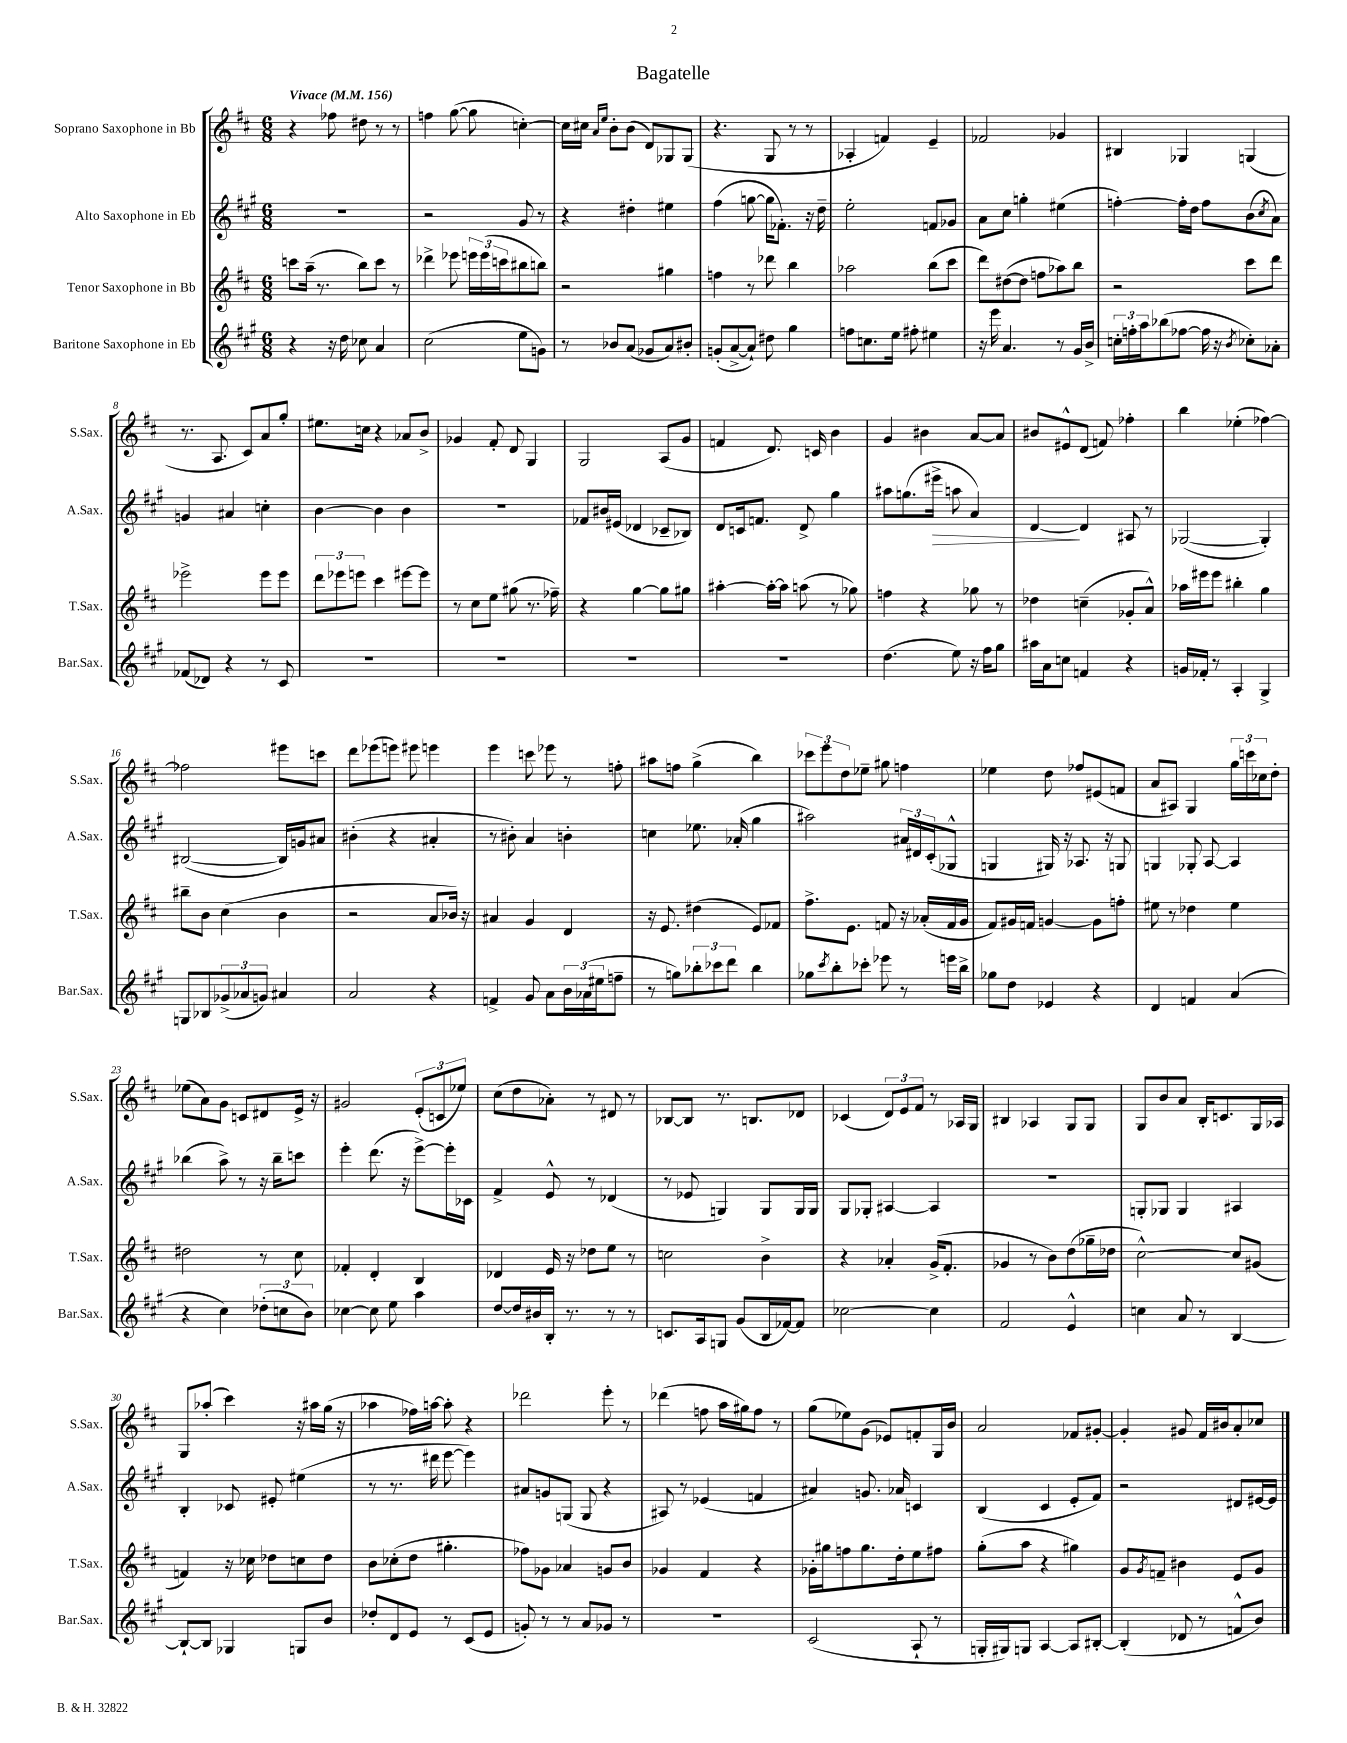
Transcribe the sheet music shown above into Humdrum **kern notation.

**kern	**kern	**kern	**dynam	**kern
*part4	*part3	*part2	*part2	*part1
*staff4	*staff3	*staff2	*staff2	*staff1
*I"Baritone Saxophone in Eb	*I"Tenor Saxophone in Bb	*I"Alto Saxophone in Eb	*	*I"Soprano Saxophone in Bb
*I'Bar.Sax.	*I'T.Sax.	*I'A.Sax.	*	*I'S.Sax.
*clefG2	*clefG2	*clefG2	*	*clefG2
*k[f#c#g#]	*k[f#c#]	*k[f#c#g#]	*	*k[f#c#]
*M6/8	*M6/8	*M6/8	*	*M6/8
*MM156	*MM156	*MM156	*	*MM156
=1	=1	=1	=1	=1
!	!	!	!	!LO:TX:a:B:t=Vivace
4r	8cccn\L	2.r	.	4r
.	(16aa~\Jk	.	.	.
.	8.r	.	.	.
16r	.	.	.	8ff-X\
16dd\	.	.	.	.
8cc-X\	8bb\L)	.	.	8dd#X\
4a/	8ccc\J	.	.	8r
.	8r	.	.	8r
=2	=2	=2	=2	=2
(2cc#\	4ddd-X^\	2r	.	4ffn\
.	8eee-X\	.	.	([8gg\
.	24eeen\LL	.	.	8gg\]
.	(24eee\	.	.	.
.	24cccn\J	.	.	.
8ee\L	8bb#X\	8g#/	.	[4ccn'\)
8gn\J)	8bbn\J)	8r	.	.
=3	=3	=3	=3	=3
8r	2r	4r	.	16cc\LL]
.	.	.	.	16cc#X\JJ
.	.	.	.	16qqa/LL
.	.	.	.	16qqee/JJ
8b-X/L	.	.	.	8b'\L
(8a/J	.	4dd#X'\	.	(8b\J
8g-X/L	.	.	.	8d/L)
8a/)	4gg#X\	4ee#X\	.	8G-X/
8b#X'/J	.	.	.	(8G-/J
=4	=4	=4	=4	=4
(8gn'/L	4ffn\	(4ff#\	.	4.r
[8a^/	.	.	.	.
8a`/J])	8r	[8ggn\	.	.
8dd#X\	8ddd-X\	16gg\KL]	.	8G/
.	.	8.f-X'\J)	.	.
4gg#\	4bb\	.	.	8r
.	.	16r	.	8r
.	.	16dd~\	.	.
=5	=5	=5	=5	=5
8ffn\L	2aa-X\	2ee'\	.	4A-X'/
8.ccn\	.	.	.	.
.	.	.	.	4fn/)
16ee\Jk	.	.	.	.
8ff#X'\	.	.	.	.
4ee#X\	(8bb\L	8fn/L	.	4e~/
.	8ccc#\J	8g-X/J	.	.
=6	=6	=6	=6	=6
16r	8ddd\L)	8a\L	.	2f-X/
16eee\	.	.	.	.
4.a/	([8dd#X\	8cc#\J	.	.
.	8dd#\J]	4ggn'\	.	.
.	8ffn\L	.	.	.
8r	8aa-X\)	(4ee#X\	.	4g-X/
16g#/LL	8bb\J	.	.	.
16b^/JJ	.	.	.	.
=7	=7	=7	=7	=7
24ccn'\LL	2r	[4ffn'\)	.	4B#X/
24ffn'\	.	.	.	.
24aa\J	.	.	.	.
(8bb-X\	.	.	.	.
[8ff-X\J	.	16ff'\LL]	.	4G-X/
.	.	16dd\JJ	.	.
16ff-\]	.	8ff\L	.	.
16r	.	.	.	.
8qb/	.	.	.	.
8cc-X'\L)	8ccc#\L	(8b\	.	(4Gn/
.	.	8qcc#/	.	.
8a-X'\J	8ddd\J	8a\J)	.	.
!!LO:LB:g=z
=8	=8	=8	=8	=8
(8f-X/L	2eee-X^\	4gn/	.	8.r
8d-X/J)	.	.	.	.
.	.	.	.	8.A/
4r	.	4a#X/	.	.
.	.	.	.	8c#/L)
8r	8eee-\L	4ccn'\	.	8a/
8c#/	8eee-\J	.	.	8gg'/J
=9	=9	=9	=9	=9
2.r	12ddd\L	[4b\	.	8.ee#X\L
.	12eee-X\	.	.	.
.	12eeen\J	.	.	.
.	.	.	.	16ccn\Jk
.	4ccc#\	4b\]	.	4r
.	[8eee#X\L	4b\	.	8a-X/L
.	8eee#\J]	.	.	8b^/J
=10	=10	=10	=10	=10
2.r	8r	2.r	.	4g-X/
.	8cc#\L	.	.	.
.	8ee\J	.	.	8f#'/
.	(8gg#X\	.	.	8d/
.	8.r	.	.	4G/
.	16ff-X~\)	.	.	.
=11	=11	=11	=11	=11
2.r	4r	8f-X/L	.	2G/
.	.	16b#X/L	.	.
.	.	(16e#X/JJ	.	.
.	[4gg\	4d-X/	.	.
.	8gg\L]	8c-X~/L	.	(8A/L
.	8gg#X\J	8B-X/J)	.	8g/J
=12	=12	=12	=12	=12
2.r	[4aa#X'\	8d/L	.	4fn/
.	.	16cn/k	.	.
.	.	8.fn/J	.	.
.	16aa#'\LL_	.	.	8.d/)
.	16aa#\JJ]	.	.	.
.	(8aan\	8d^/	.	.
.	.	.	.	16cn/
.	8r	4gg#\	.	4b\
.	8gg-X\)	.	.	.
=13	=13	=13	=13	=13
(4.dd\	4ffn\	8aa#X\L	.	4g/
.	.	(8.ggn\	.	.
.	4r	.	.	4b#X\
!	!	!	!LO:HP:b	!
.	.	16eee#X^\Jk	>	.
8ee\)	.	8aan\	.	.
16r	8gg-X\	4a/)	.	[8a/L
16ff#\KL	.	.	.	.
8gg#\J	8r	.	.	8a/J]
=14	=14	=14	=14	=14
16aa#X\LL	4dd-X\	[4d/	.	8b#X/L
16a\J	.	.	.	.
8ccn\J	.	.	.	8e#X^^/
4fn/	(4ccn~\	4d/]	]	(8d/J
.	.	.	.	8fn/)
4r	8g-X'/L	8A#X/	.	4ff-X'\
.	8a^^/J)	8r	.	.
=15	=15	=15	=15	=15
16gn/LL	16aa-X\LL	([2G-X/	.	4bb\
16f-X'/JJ	16eee#X\J	.	.	.
8r	8eee#\J	.	.	.
4A'/	4bb#X'\	.	.	(4ee-X'\
4G#^/	4gg\	4G-'/])	.	[4ff-X\)
!!LO:LB:g=z
=16	=16	=16	=16	=16
8Gn/L	8bb#X~\L	([2B#X/	.	2ff-X\]
8B-X/	8b\J	.	.	.
(12g-X^/	(4cc#\	.	.	.
12a-X/	.	.	.	.
12gn/J)	.	.	.	.
4a#X/	4b\	16B#/LL])	.	8eee#X\L
.	.	16gn/J	.	.
.	.	8a#X/J	.	8cccn\J
=17	=17	=17	=17	=17
2a/	2r	(4b#X'\	.	8ddd\L
.	.	.	.	(8eee-X\
.	.	4r	.	8eeen\J)
.	.	.	.	8eee#X\
4r	8a/L	4a#X'/	.	4eeen\
.	16b-X/Jk)	.	.	.
.	16r	.	.	.
=18	=18	=18	=18	=18
4fn^/	4a#X/	8r	.	4eee\
.	.	8b#X'\)	.	.
8g#/	4g/	4a/	.	8cccn\
8a\L	.	.	.	8eee-X\
24b\L	4d/	4bn'\	.	8r
(24a-X\	.	.	.	.
24ee#X\J	.	.	.	.
8ffn~\J	.	.	.	8ffn'\
=19	=19	=19	=19	=19
8r	16r	4ccn\	.	8aa#X\L
.	8.e/	.	.	.
8ggn\L)	.	.	.	8ffn\J
12bb-X'\	(4dd#X\	8.ee-X\	.	(4gg^\
12ccc-X\	.	.	.	.
12ddd\J	.	.	.	.
.	.	(16a-X'/	.	.
4bb-\	8e/L)	4gg#\	.	4bb\)
.	8f-X/J	.	.	.
=20	=20	=20	=20	=20
8gg-X\L	8.ff#^\L	2aa#X\)	.	12ccc-X\L
.	.	.	.	12eee\
8qccc#/	.	.	.	.
8bb'\	.	.	.	.
.	.	.	.	12dd\
.	8.e\J	.	.	.
8ccc-X'\J	.	.	.	8ee-X~\J
8eee-X\	8fn/	.	.	8gg#X\
8r	16r	24a#X/LL	.	4ffn\
.	.	24d#X/	.	.
.	(16a-X'/LL	.	.	.
.	.	(24c#'/J	.	.
16eeen\LL	16f/	8G-X^^/J	.	.
16bb^\JJ	16g/JJ	.	.	.
=21	=21	=21	=21	=21
8gg-X\L	8f#/L)	4Gn/	.	4ee-X\
8dd\J	16g#X/L	.	.	.
.	16fn/JJ	.	.	.
4e-X/	[4gn/	16G#X/)	.	8dd\
.	.	16r	.	.
.	.	8.A-X/	.	8ff-X/L
4r	8g\L]	.	.	(8e#X/
.	.	16r	.	.
.	8ffn'\J	8Gn/	.	8fn/J
=22	=22	=22	=22	=22
4d/	8ee#X\	4Gn/	.	8a/L
.	8r	.	.	8A#X/J)
4fn/	4dd-X\	8G-X'/	.	4G/
.	.	[8A/	.	.
(4a/	4ee#\	4A/]	.	24gg\LL
.	.	.	.	24cccn\
.	.	.	.	24cc-X\J
.	.	.	.	8dd'\J
!!LO:LB:g=z
=23	=23	=23	=23	=23
4r	2dd#X\	(4bb-X\	.	(8ee-X\L
.	.	.	.	8a\)
4cc#\)	.	8aa^\)	.	8g\J
.	.	8r	.	8cn/L
(12dd-X'\L	8r	16r	.	8d#X/
.	.	16bb-~\KL	.	.
12ccn\	.	.	.	.
.	8cc#\	8cccn\J	.	16e^/Jk
12b\J)	.	.	.	.
.	.	.	.	16r
=24	=24	=24	=24	=24
[4cc-X\	4f-X'/	4eee'\	.	2g#X/
8cc-\]	4d'/	(8.ddd\	.	.
8ee\	.	.	.	.
.	.	16r	.	.
4aa\	4B/	[8eee^\L)	.	(12e'/L
.	.	.	.	12cn/
.	.	16eee'\L]	.	.
.	.	.	.	12ee-X/J)
.	.	16c-X\JJ	.	.
=25	=25	=25	=25	=25
[8dd/L	4d-X/	4f#^/	.	(8cc#\L
16dd/L]	.	.	.	8dd\
16b#X/	.	.	.	.
16B'/JJ	16e/	8e^^/	.	8a-X'\J)
8.r	16r	.	.	.
.	8dd-X\L	8r	.	8r
8r	8ee\J	(4d-X/	.	8d#X/
8r	8r	.	.	8r
=26	=26	=26	=26	=26
8.cn/L	2ccn\	8r	.	[8B-X/L
.	.	8e-X/	.	8B-/J]
16A/k	.	.	.	.
8Gn/J	.	4Gn/)	.	8.r
(8g#/L	.	.	.	.
.	.	.	.	8.Bn/L
16B/L	4b^\	8G/L	.	.
[16f-X/J)	.	.	.	.
8f-/J]	.	16G/L	.	8d-X/J
.	.	16G/JJ	.	.
=27	=27	=27	=27	=27
[2cc-X\	4r	8G#/L	.	(4c-X/
.	.	8G-X'/J	.	.
.	4a-X'/	[4A#X/	.	12d/L)
.	.	.	.	12e/
.	.	.	.	12f#/J
4cc-\]	(16g^/KL	4A#/]	.	8r
.	8.f#'/J	.	.	.
.	.	.	.	16A-X/LL
.	.	.	.	16G/JJ
=28	=28	=28	=28	=28
2f#/	4g-X/	2.r	.	4B#X/
.	8r	.	.	4A-X/
.	8b\L)	.	.	.
4e^^/	(8dd\	.	.	8G/L
.	16gg-X~\L	.	.	8G/J
.	16dd-X\JJ	.	.	.
=29	=29	=29	=29	=29
4ccn\	[2cc#^^\)	8Gn'/L	.	8G/L
.	.	8G-X/J	.	8b/
8a/	.	4G-/	.	8a/J
8r	.	.	.	16B'/KL
.	.	.	.	8.cn/
[4B/	8cc#/L]	4A#X/	.	.
.	(8g#X/J	.	.	16G/L
.	.	.	.	16A-X/JJ
!!LO:LB:g=z
=30	=30	=30	=30	=30
8B`/L_	4fn/)	4B'/	.	8G/L
8B/J]	.	.	.	(8aa-X'/J
4G-X/	16r	8c-X/	.	4ccc#\)
.	16cc-X\	.	.	.
.	8dd-X\L	8e#X'/	.	.
8Gn/L	8ccn\	(4ee#X\	.	16r
.	.	.	.	16aa#X\LL
8b/J	8dd-\J	.	.	(16gg\JJ
.	.	.	.	16r
=31	=31	=31	=31	=31
8dd-X'/L	8b\L	8r	.	4aa-X\
8d/	(8cc-X'\	8.r	.	.
8e/J	8dd\J	.	.	16ff-X\LL)
.	.	16ddd#X\	.	[16aan\JJ
8r	4.gg#X'\	[8eee\	.	8aa'\]
(8c#/L	.	4eee\])	.	4r
8e/J	.	.	.	.
=32	=32	=32	=32	=32
8gn'/)	8ff-X\L)	8a#X/L	.	2ddd-X\
8r	8g-X\J	8gn/	.	.
8r	4a-X/	(8Gn/J	.	.
8a/L	.	8G/	.	.
8g-X/J	8gn/L	4r	.	8eee'\
8r	8b/J	.	.	8r
=33	=33	=33	=33	=33
2.r	4g-X/	8A#X/)	.	(4ddd-X\
.	.	8r	.	.
.	4f#/	(4e-X/	.	8ffn\
.	.	.	.	16aa\LL
.	.	.	.	16gg#X\J)
.	4r	4fn/	.	8ff\J
.	.	.	.	8r
=34	=34	=34	=34	=34
(2c#/	16g-X'\LL	4a#X/)	.	(8gg\L
.	16gg#X\J	.	.	.
.	8ffn\	.	.	8ee-X\)
.	8.gg#\	8.gn/	.	(8g\J
.	.	.	.	8e-X/L)
.	16dd'\k	16a-X/	.	.
8A`/	8ee\	4cn/	.	8fn'/
8r	8ff#X\J	.	.	16G/L
.	.	.	.	16b/JJ
=35	=35	=35	=35	=35
16Gn'/LL	(8gg'\L	(4B/	.	2a/
16G#X/J)	.	.	.	.
8Gn/J	8aa\J	.	.	.
[4A/	4r	4c#/	.	.
8A/L]	4gg#X\)	8e'/L	.	8f-X/L
[8B#X'/J	.	8f#/J)	.	[8g#X'/J
=36	=36	=36	=36	=36
(4B#'/]	8g/L	2r	.	4g#'/]
.	8qg/	.	.	.
.	8fn~/J	.	.	.
8d-X/	4b#X\	.	.	8g#X/
8r	.	.	.	16f#/LL
.	.	.	.	16b#X/J
8fn^^/L	8e/L	8d#X/L	.	8a'/
8b/J)	8g/J	[16e#X/L	.	8cc-X/J
.	.	16e#/JJ]	.	.
==	==	==	==	==
*-	*-	*-	*-	*-
